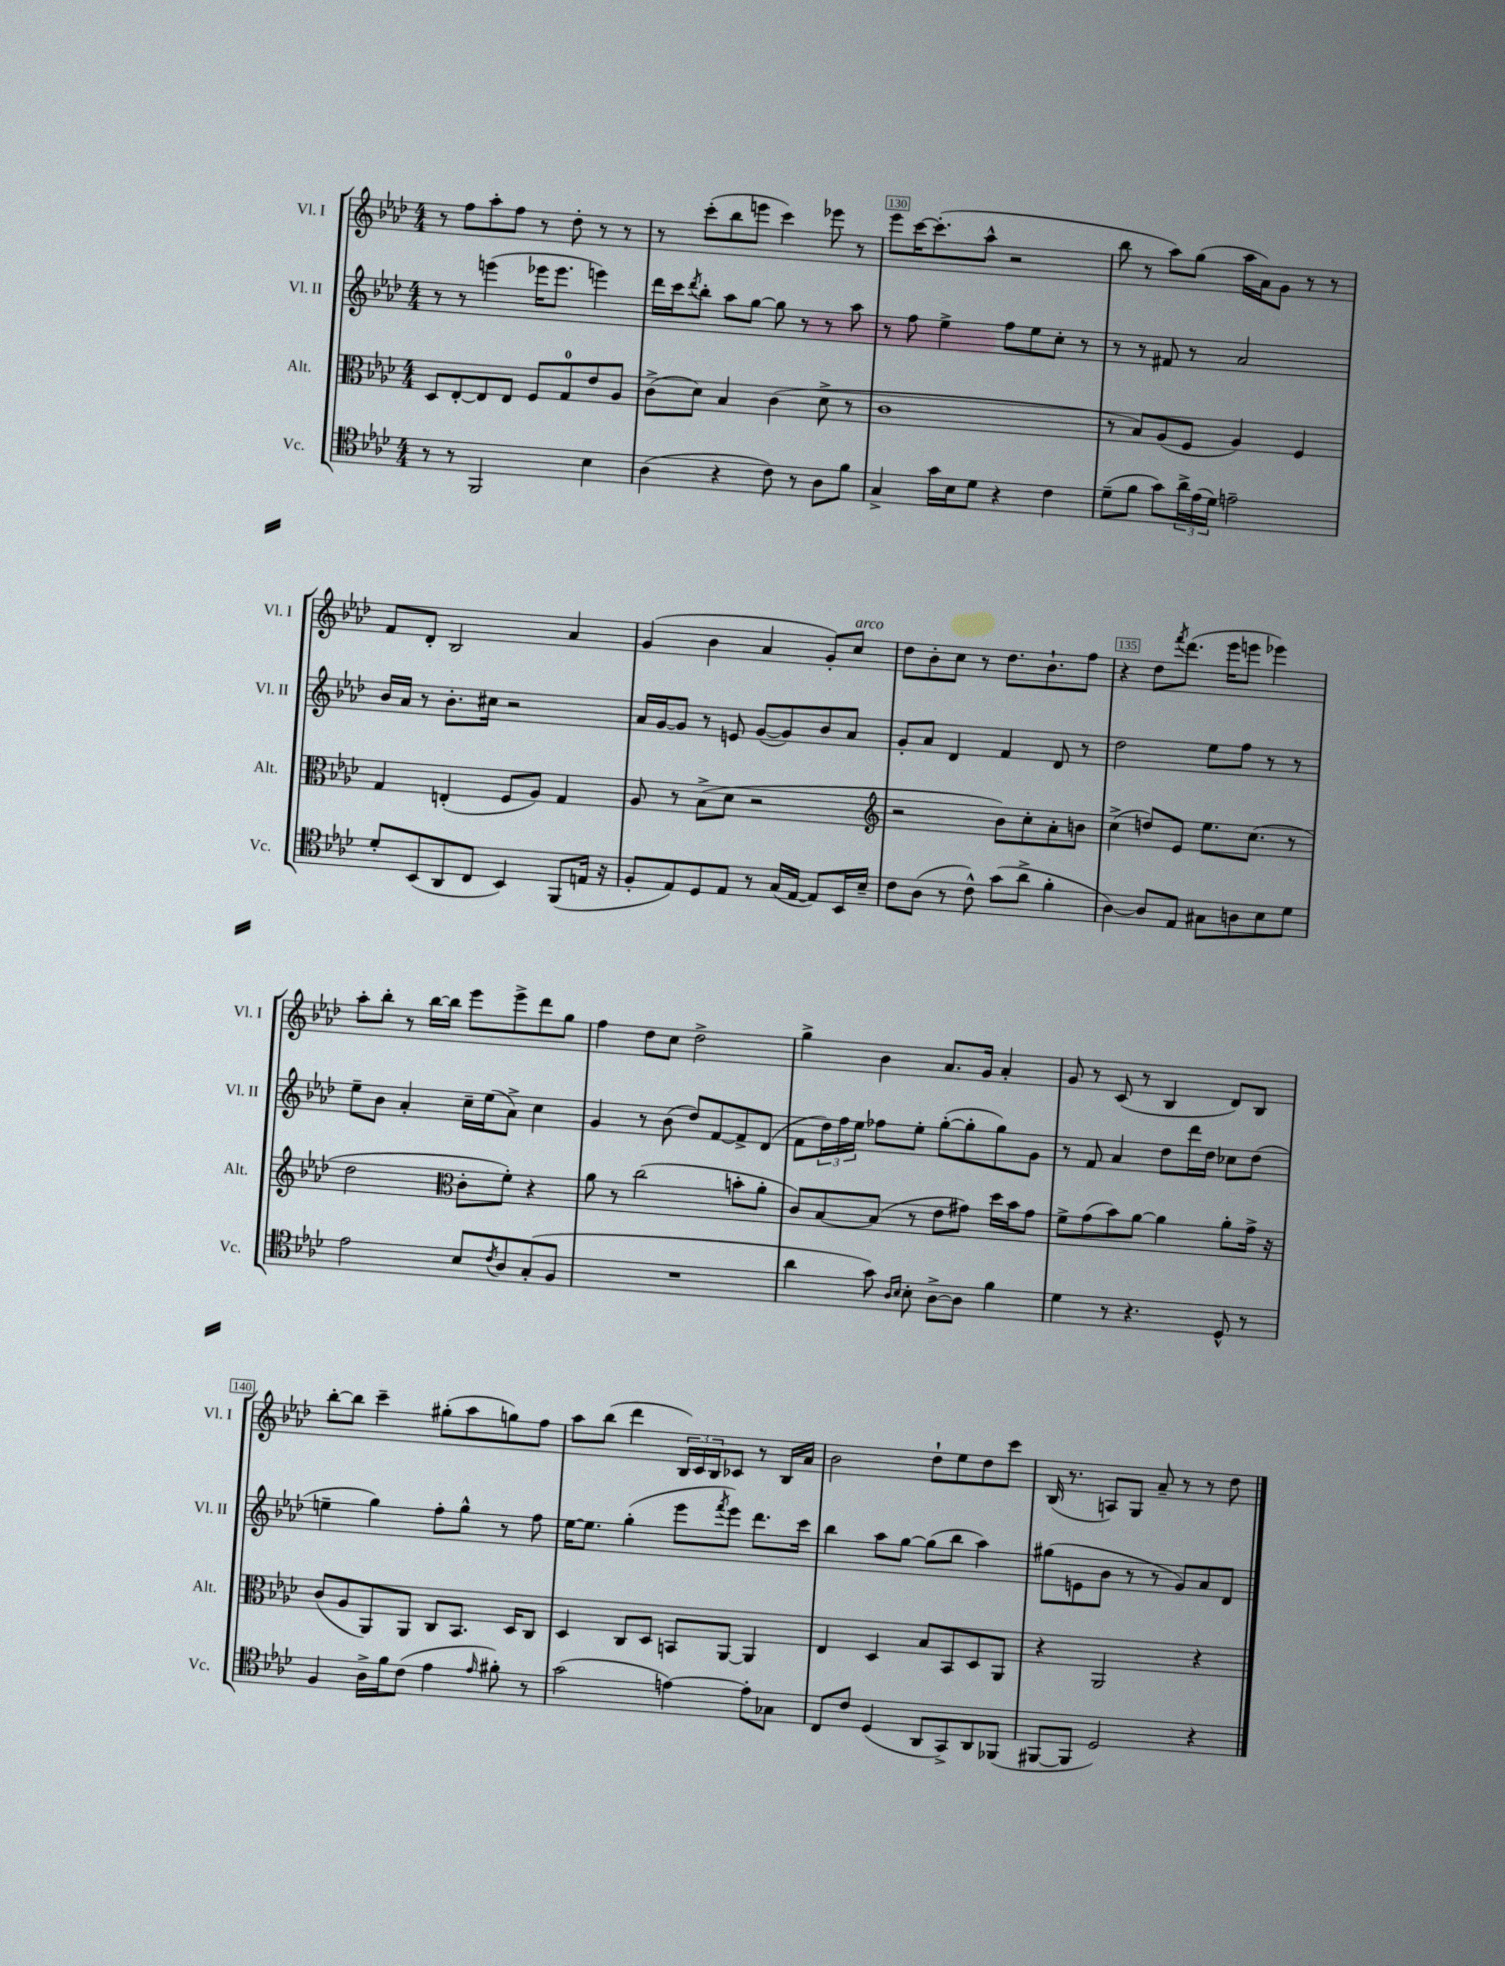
<<
\new StaffGroup <<
\new Staff = "s0" \with { instrumentName = "Vl. I" shortInstrumentName = "Vl. I" } {
    \clef treble \key aes \major \numericTimeSignature \time 4/4
    r8 f''8 aes''8-. f''8 r8 des''8-. r8 r8 |
    r8 c'''8-.( bes''8 e'''8 c'''4) ees'''8 r8 |
    ees'''8 c'''16~ c'''8.-.( aes''8-^ r2 |
    bes''8 r8 aes''8) g''8( aes''16 aes'16) g'8 r8 r8 |
    f'8 des'8-. bes2 aes'4 |
    g'4( bes'4 aes'4 g'8-.) c''8^\markup { \italic "arco" } |
    des''8 bes'8-. c''8 r8 des''8. bes'8.-! f''8 |
    r4 des''8 \acciaccatura { f'''8 } des'''8.( ees'''16 e'''8 ees'''4) |
    aes''8-. bes''8-. r8 bes''16~ bes''16 ees'''8 ees'''8-> des'''8 g''8 |
    f''4 des''8 c''8 des''2-> |
    g''4-> bes'4 aes'8. g'16 aes'4-. |
    g'8 r8 c'8( r8 bes4 des'8) bes8 |
    bes''8~-. bes''8 c'''4-- gis''8-.( aes''8 g''8) f''8 |
    aes''8 bes''8( des'''4 \tuplet 3/2 { bes16) c'16 bes16 } ces'8 r8 bes16 aes'16 |
    bes'2 des''8-! ees''8 des''8 c'''8 |
    bes16( r8. a8) g8 aes'8-- r8 r8 des''8 \bar "|." |
}
\new Staff = "s1" \with { instrumentName = "Vl. II" shortInstrumentName = "Vl. II" } {
    \clef treble \key aes \major \numericTimeSignature \time 4/4
    r8 r8 e'''4( ees'''16 ees'''8. e'''4) |
    des'''16 c'''16 \acciaccatura { des'''8 } bes''8-. aes''8 g''8~ g''8 r8 r8 aes''8 |
    r8 f''8 ees''4-> f''8 ees''8 c''8-. r8 |
    r8 r8 fis'8 r8 aes'2 |
    bes'16 aes'16 r8 bes'8.-. cis''16 r2 |
    aes'16 g'16~ g'8 r8 e'8 g'8~( g'8) bes'8 aes'8 |
    g'8-. aes'8 des'4 f'4 des'8 r8 |
    des''2 ees''8 f''8 r8 r8 |
    ees''8-- bes'8 aes'4-. c''16-- ees''16( aes'8->) c''4 |
    g'4 r8 bes'8( des''8) f'8~ f'8-> des'8( |
    f'8 \tuplet 3/2 { des''16) f''16 ees''16 } fes''8 ees''8-. g''8~-.( g''8-. g''8) g'8 |
    r8 f'8 aes'4 des''8 des'''16 des''16 ces''8 des''8( |
    e''4-- g''4) f''8-. g''8-^ r8 f''8 |
    ees''16~ ees''8. g''4-.( ees'''8 \acciaccatura { f'''8 } ees'''8) des'''8. c'''16 |
    bes''4 aes''8 g''8~ g''8( bes''8 aes''4) |
    gis''8( e'8 bes'8 r8 r8 g'8) aes'8 des'8 \bar "|." |
}
\new Staff = "s2" \with { instrumentName = "Alt." shortInstrumentName = "Alt." } {
    \clef alto \key aes \major \numericTimeSignature \time 4/4
    des8 ees8~-. ees8 ees8 f8 g8-0 ees'8 aes8 |
    c'8->( des'8) bes4 c'4( des'8-> r8 |
    c'1 |
    r8 bes8) aes8( f8 aes4) f4 |
    g4 e4-.( f8 aes8) g4 |
    aes8 r8 bes8->( des'8 r2 |
    \clef treble r2 bes'8) c''8-. aes'8-. b'8 |
    c''4->( d''8) ees'8 ees''8. c''8.( r8 |
    des''2 \clef alto c'8-. f'8-.) r4 |
    aes'8 r8 c''2( b'8-. aes'8-. |
    c'8) bes8~ bes8( r8 ees'8 gis'8) des''16 bes'16 gis'8 |
    f'8-> g'8( bes'8) aes'8~ aes'4 aes'8-. g'16-> r16 |
    c'8( aes8 aes,8) aes,8 c8 bes,8. des16 c8 |
    des4 c8 des8 b,8 aes,8~ aes,4 |
    ees4 des4 bes8 bes,8 des8 aes,8 |
    r4 aes,2 r4 \bar "|." |
}
\new Staff = "s3" \with { instrumentName = "Vc." shortInstrumentName = "Vc." } {
    \clef tenor \key aes \major \numericTimeSignature \time 4/4
    r8 r8 f,2 bes4 |
    aes4( r4 c'8) r8 aes8 f'8 |
    g4-> g'16 bes16 des'8 r4 c'4 |
    des'8--( f'8 g'8) \tuplet 3/2 { aes'16-> ees'16( des'16) } e'2-- |
    des'8-. bes,8( aes,8 c8 bes,4) f,8( e16 r16 |
    f8-. ees8) des8 ees8 r8 g16( ees16~ ees8) bes,16 bes16-- |
    c'8 aes8( r8 c'8-^) g'8( aes'8-> f'4-. |
    aes4~) aes8 ees8 gis8 a8 bes8 des'8 |
    ees'2 bes8 \acciaccatura { c'8 } aes8 g8-.( f8 |
    R1 |
    aes'4 g'8) \grace { aes16 bes16 } bes8-. aes8~-> aes8 f'4 |
    des'4 r8 r4. des8-^ r8 |
    f4 aes16-> f'16 c'8( ees'4 \grace { ees'16 } fis'8-.) r8 |
    g'2( e'4~) e'8-. ges8 |
    c8 c'8 des4( aes,8 g,8->) aes,8 fes,8( |
    fis,8~ fis,8 des2) r4 \bar "|." |
}
>>
>>
\layout { \context { \Score currentBarNumber = #128 \override BarNumber.break-visibility = ##(#f #t #t) barNumberVisibility = #(every-nth-bar-number-visible 5) \override BarNumber.stencil = #(make-stencil-boxer 0.1 0.3 ly:text-interface::print) } }
